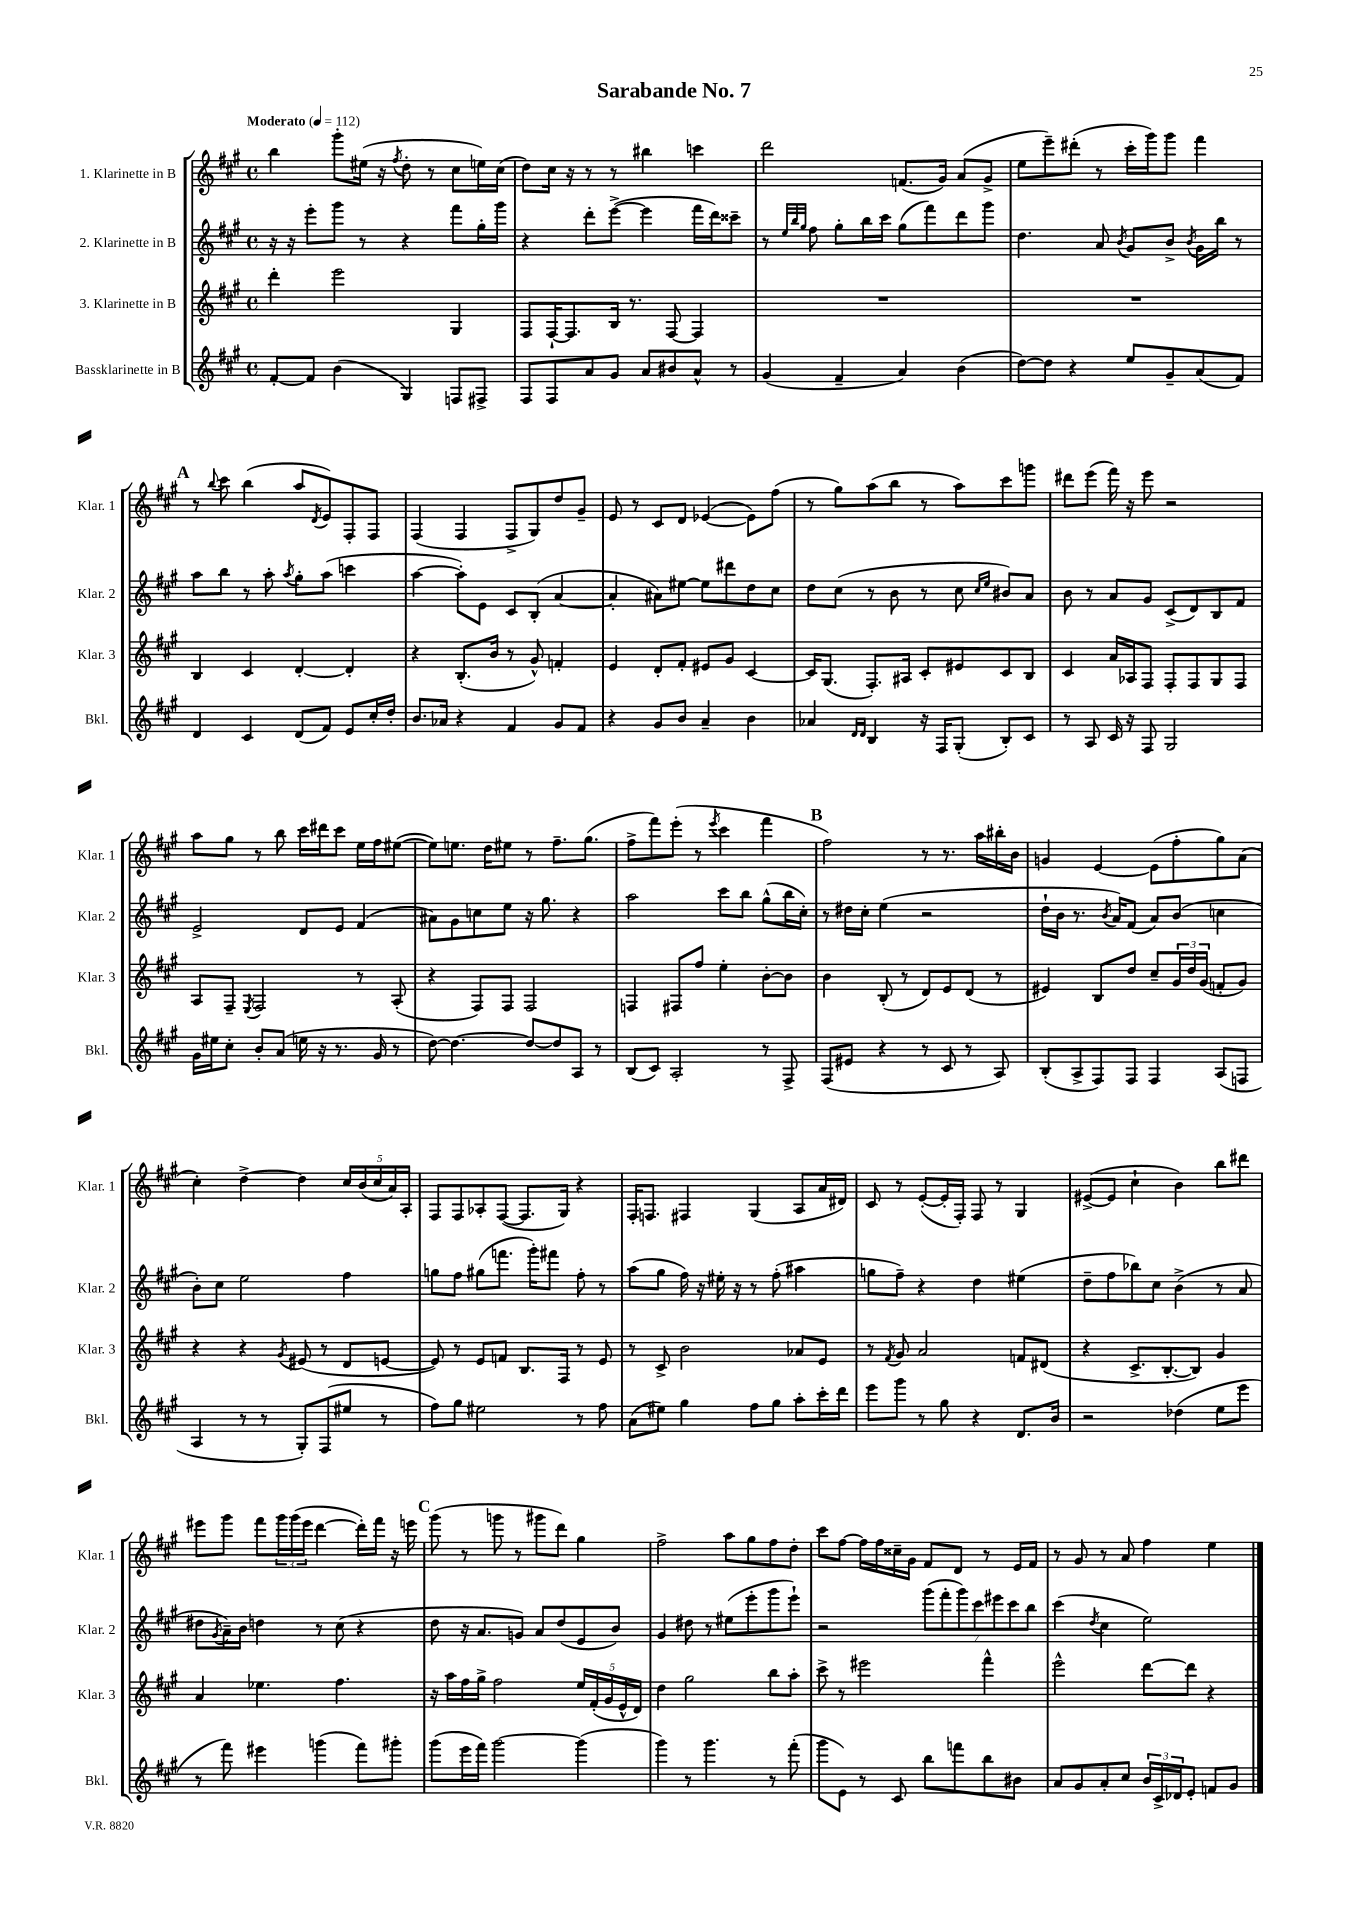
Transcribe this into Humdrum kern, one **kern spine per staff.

**kern	**kern	**kern	**kern
*staff4	*staff3	*staff2	*staff1
*clefG2	*clefG2	*clefG2	*clefG2
*k[f#c#g#]	*k[f#c#g#]	*k[f#c#g#]	*k[f#c#g#]
*M4/4	*M4/4	*M4/4	*M4/4
*met(c)	*met(c)	*met(c)	*met(c)
*MM112	*MM112	*MM112	*MM112
[8f#'	4ddd'	16r	4bb
.	.	16r	.
8f#]	.	8eee'	.
(4b	2eee	8ggg#	8ggg#'
.	.	8r	(16ee#
.	.	.	16r
.	.	.	8qff#
4G#)	.	4r	8dd'
.	.	.	8r
8F	4G#	8fff#	8cc#
8F#^	.	16gg#'	16ee)
.	.	16ggg#	(16cc#
=	=	=	=
8F#	8F#	4r	8dd)
8F#	[16F#`	.	16cc#
.	8.F#]	.	16r
8a	.	8ddd'	8r
8g#	16B	([8eee^	8r
.	8.r	.	.
8a	.	4eee]	4bb#
8b#	[8F#	.	.
8a^^	4F#]	16fff#	4ccc
.	.	16ddd)	.
8r	.	8ccc##~	.
=	=	=	=
(4g#	1r	8r	2ddd
.	.	32qqee	.
.	.	32qqbb	.
.	.	32qqgg#	.
.	.	8ff#	.
4f#~	.	8gg#'	.
.	.	16bb	.
.	.	16ccc#	.
4a)	.	(8gg#	(8.f
.	.	8fff#)	.
.	.	.	16g#)
(4b	.	8ddd	(8a
.	.	8ggg#	8g#^
=	=	=	=
[8dd)	1r	4.dd	8ee
8dd]	.	.	8eee~)
4r	.	.	(8ddd#'
.	.	8a	8r
.	.	8qb	.
8ee	.	8g#	16ccc#'
.	.	.	16ggg#)
8g#~	.	8b^	8ggg#
.	.	8qb	.
(8a	.	16g#	4fff#
.	.	16bb	.
8f#)	.	8r	.
=	=	=	=
4d	4B	8aa	8r
.	.	.	8qqbb
.	.	8bb	8ccc#
4c#	4c#	8r	(4bb
.	.	8aa'	.
.	.	8qaa	.
(8d	[4d'	8gg#'	8aa
.	.	.	8qd
8f#)	.	(8aa	8e)
8e	4d']	4ccc	8F#'
16cc#'	.	.	8F#
16dd'	.	.	.
=	=	=	=
8.b	4r	[4aa	(4F#
16a-	.	.	.
4r	(8.B'	8aa'])	4F#
.	.	8e	.
.	16b	.	.
4f#	8r	8c#	8F#^
.	8g#^^)	(8B'	8G#)
8g#	4f'	[4a	8dd
8f#	.	.	8g#~
=	=	=	=
4r	4e	4a']	8e
.	.	.	8r
8g#	8d'	8a#)	8c#
8b	8f#'	[8ee#	8d
4a~	8e#	8ee#]	([4e-
.	8g#	8ddd#	.
4b	[4c#	8dd	8e-])
.	.	8cc#	(8ff#
=	=	=	=
4a-	16c#]	8dd	8r
.	(8.G#	.	.
.	.	(8cc#	8gg#)
16qqd	.	.	.
16qqd	.	.	.
4B	8.F#')	8r	(8aa
.	.	8b	8bb
.	16A#	.	.
16r	8c#'	8r	8r
16F#	.	.	.
(8G#'	8e#	8cc#	8aa)
.	.	16qqcc#	.
.	.	16qqee	.
8B')	8c#	8b#)	8ccc#
8c#	8B	8a	8ggg
=	=	=	=
8r	4c#	8b	8ddd#
8A	.	8r	(8eee
16c#	16a	8a	16fff#)
16r	16A-	.	16r
8F#	8F#	8g#	8eee
2G#	8F#'	(8c#^	2r
.	8F#	8d)	.
.	8G#	8B	.
.	8F#	8f#	.
=	=	=	=
16g#	8A	2e^	8aa
16ee#	.	.	.
8cc#'	8F#~	.	8gg#
.	8qE	.	.
8b'	2F#	.	8r
(8a	.	.	8bb
16ee	.	8d	16ccc#
16r	.	.	16ddd#
8.r	.	8e	8ccc#
.	8r	(4f#	16ee
16g#	.	.	16ff#
8r	(8A'	.	([8ee#
=	=	=	=
[8dd)	4r	8a#)	8ee#])
4.dd_	.	8g#	8.ee
.	8F#)	8cc	.
.	.	.	16dd
.	8F#	8ee	8ee#
8dd_	2F#	16r	8r
.	.	8.gg#	.
8dd]	.	.	8.ff#~
8A	.	4r	.
.	.	.	(8.gg#
8r	.	.	.
=	=	=	=
(8B	4F	2aa	8ff#^
8c#)	.	.	8fff#)
2A'	8F#	.	(8eee'
.	8ff#	.	8r
.	.	.	8qeee
.	4ee'	8ccc#	4ccc#
.	.	8bb	.
8r	[8b'	(8gg#^^	4fff#
8F#^	8b]	16bb	.
.	.	16cc#')	.
=	=	=	=
(8F#	4b	8r	2ff#)
8e#	.	16dd#	.
.	.	16cc#'	.
4r	(8B'	(4ee	.
.	8r	.	.
8r	8d)	2r	8r
8c#	8e	.	8.r
8r	(8d	.	.
.	.	.	16aa
8A)	8r	.	16bb#'
.	.	.	16b
=	=	=	=
(8B'	4e#)	16dd`	4g
.	.	16b	.
8A^	.	8.r	.
8F#)	8B	.	[4e
.	.	8qb	.
.	.	16a)	.
8F#	8dd	(8f#	.
4F#	8cc#~	8a)	(8e]
.	24g#	(8b	8ff#'
.	24dd	.	.
.	(24g#	.	.
(8A	8f'	4cc	8gg#)
8F	8g#)	.	(8a
=	=	=	=
4A	4r	8b')	4cc#')
.	.	8cc#	.
8r	4r	2ee	[4dd^
8r	.	.	.
.	8qg#	.	.
8G#')	(8e#	.	4dd]
(8F#	8r	.	.
8ee#	8d	4ff#	20cc#
.	.	.	(20b
.	.	.	20cc#
8r	[8e	.	.
.	.	.	20a)
.	.	.	20A'
=	=	=	=
8ff#)	8e])	8gg	8F#
8gg#	8r	8ff#	8F#
2ee#	8e	(8gg#	8A-'
.	8f	8.fff	([8F#
.	8.B	.	8.F#]
.	.	16ggg#')	.
.	.	8fff#	.
.	16F#	.	16G#)
8r	8r	8ff#'	4r
8ff#	8e	8r	.
=	=	=	=
(8a	8r	(8aa	16F#'
.	.	.	8.F
8ee#)	8c#^	8gg#	.
4gg#	2b	16ff#)	4F#
.	.	16r	.
.	.	16ee#'	.
.	.	16r	.
8ff#	.	8r	(4G#
8gg#	.	(8ff#'	.
8aa'	8a-	4aa#	8A
16ccc#'	8e	.	16a
16ddd	.	.	16d#)
=	=	=	=
8eee	8r	8gg	8c#
.	8qf#	.	.
8ggg#	8g#	8ff#~)	8r
8r	2a	4r	([8e'
8gg#	.	.	16e']
.	.	.	16F#')
4r	.	4dd	8F#
.	.	.	8r
8.d	8f	(4ee#	4G#
.	(8d#	.	.
16b	.	.	.
=	=	=	=
2r	4r	8dd~	([8e#^
.	.	8ff#	8e#]
.	8.c#^	8bb-)	4cc#`
.	.	8cc#	.
.	[8.B'	.	.
(4dd-	.	(4b^	4b)
.	8B])	.	.
8ee	4g#	8r	8bb
8eee	.	8a	8ddd#
=	=	=	=
8r	4a	8dd#	8eee#
.	.	8qg#	.
8fff#)	.	16a~)	8ggg#
.	.	16b	.
4eee#	4.ee-	4dd	8fff#
.	.	.	24ggg#
.	.	.	(24ggg#
.	.	.	24eee#
(4ggg	.	8r	[4ddd
.	4.ff#	(8cc#	.
8fff#)	.	4r	16ddd'])
.	.	.	16fff#
8ggg#'	.	.	16r
.	.	.	16eee
=	=	=	=
(8ggg#	16r	8dd	(8ggg#
.	16aa	.	.
16eee	16ff#	16r	8r
16fff#)	16gg#^	8.a	.
[2ggg#	2ff#	.	8ggg
.	.	8g)	8r
.	.	8a	8ggg#
.	.	(8dd	8ddd)
(4ggg#]	20ee	8e	4gg#
.	(20f#'	.	.
.	20g#	.	.
.	.	8b)	.
.	20e^^	.	.
.	20d)	.	.
=	=	=	=
4ggg#)	4dd	4g#	2ff#^
8r	2gg#	8dd#	.
4.ggg#	.	8r	.
.	.	(8ee#	8aa
.	.	8eee'	8gg#
8r	8bb	8ggg#	8ff#
(8fff#'	8aa'	8eee`)	8dd'
=	=	=	=
8ggg#	8ccc#^	2r	8ccc#
8e)	8r	.	[8ff#
8r	2eee#	.	16ff#]
.	.	.	16ff#
8c#	.	.	16cc##~
.	.	.	16g#
8bb	.	(14ggg#	8f#
.	.	14fff#'	.
8fff	.	.	8d
.	.	14ggg#)	.
.	.	14ccc#	.
8bb	4fff#^^	.	8r
.	.	14eee#	.
.	.	14ccc#	.
8b#	.	.	16e
.	.	14bb	.
.	.	.	16f#
=	=	=	=
8a	2eee^^	(4ccc#	8r
8g#	.	.	8g#
.	.	8qdd	.
8a'	.	4cc#	8r
8cc#	.	.	8a
24b	[8ddd	2ee)	4ff#
24c#^	.	.	.
24d-	.	.	.
8e'	8ddd]	.	.
8f	4r	.	4ee
8g#	.	.	.
==	==	==	==
*-	*-	*-	*-
